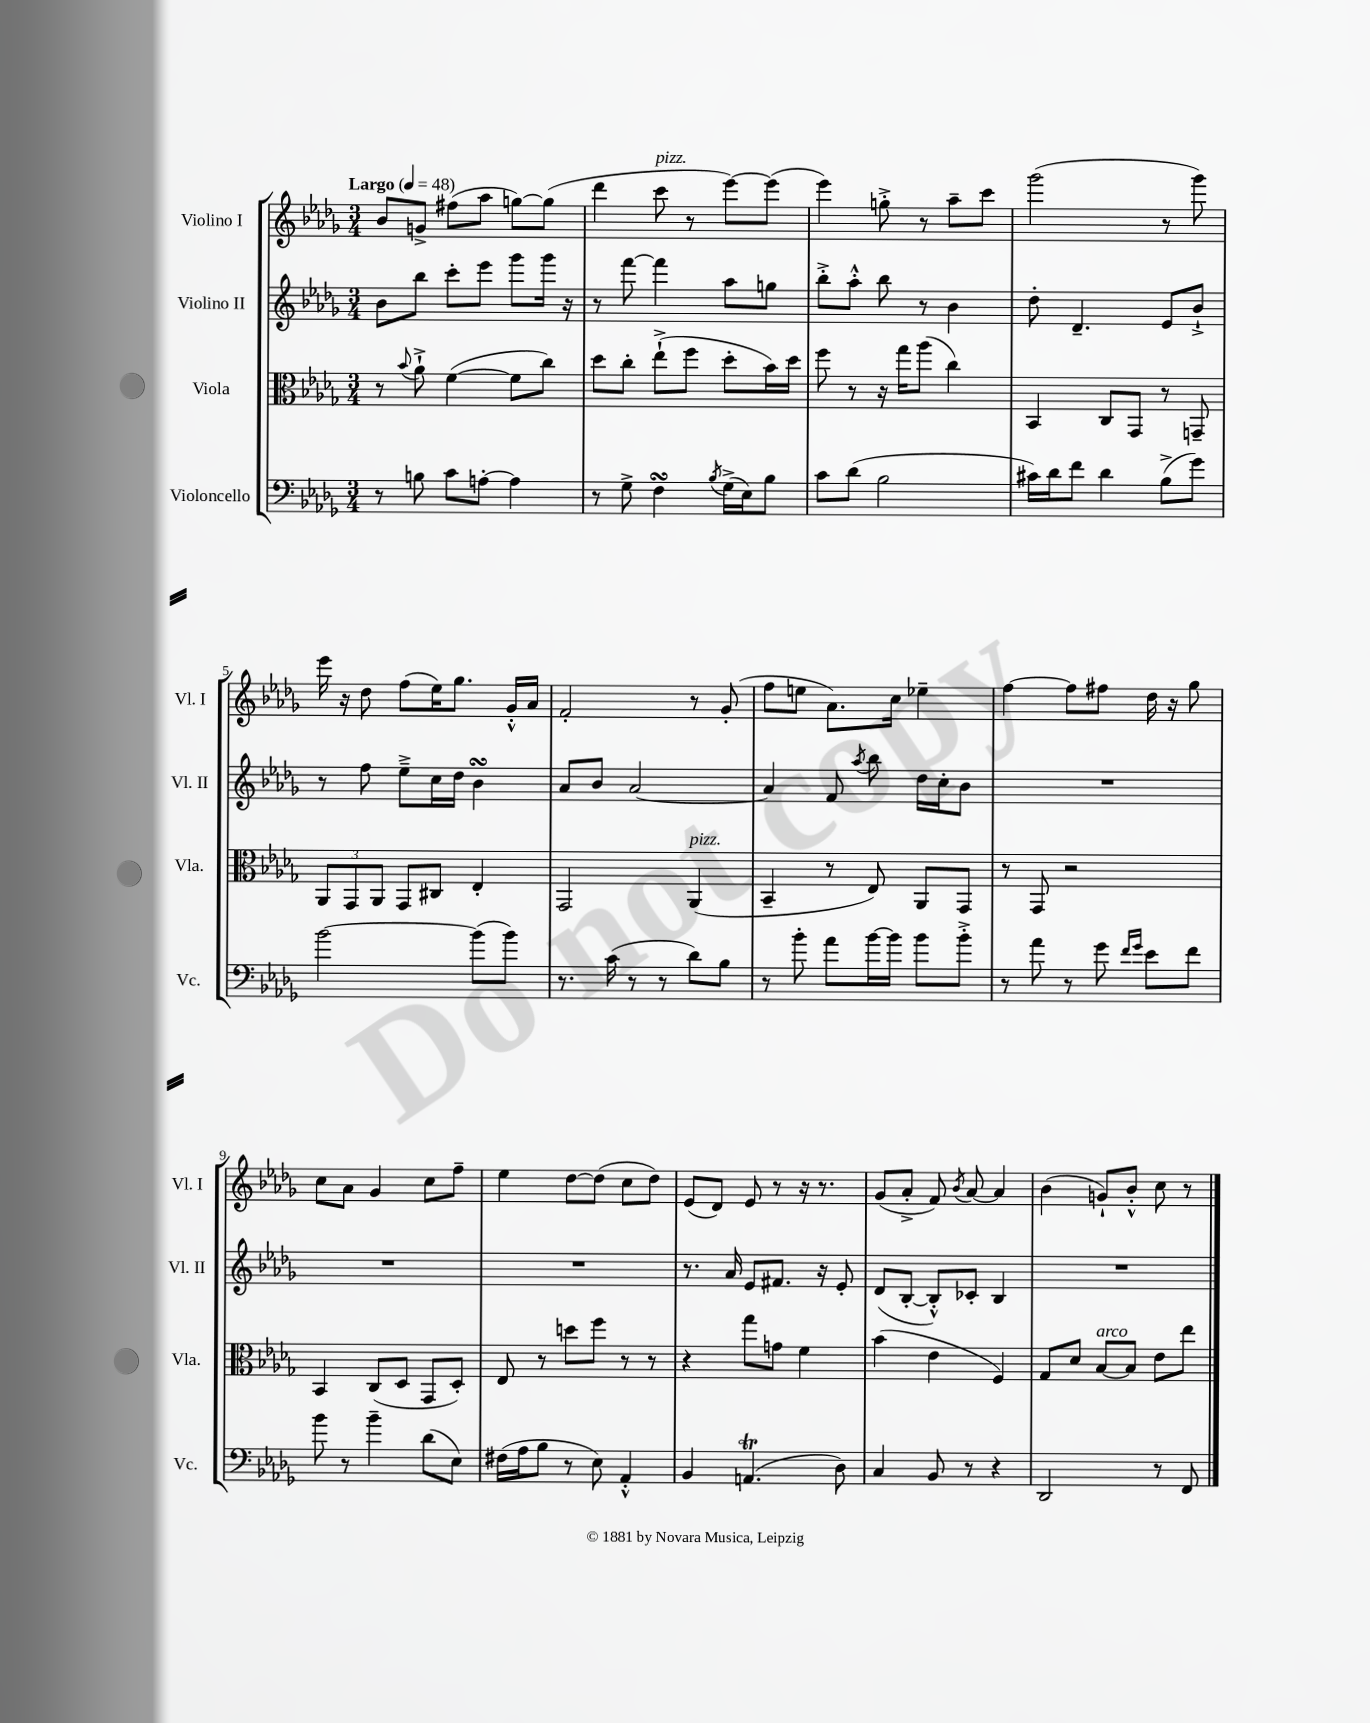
<<
\new StaffGroup <<
\new Staff = "s0" \with { instrumentName = "Violino I" shortInstrumentName = "Vl. I" } {
    \clef treble \key des \major \numericTimeSignature \time 3/4 \tempo "Largo" 4 = 48
    \autoBeamOff bes'8[ g'8]-> fis''8[( aes''8] g''8[~) g''8]( |
    des'''4 c'''8^\markup { \italic "pizz." } r8 ees'''8[~) ees'''8]( |
    ees'''4) g''8-.-> r8 aes''8[-- c'''8] |
    ges'''2( r8 ges'''8) |
    ees'''16 r16 des''8 f''8[( ees''16) ges''8.] ges'16[-.-^ aes'16] |
    f'2-. r8 ges'8-.( |
    f''8[ e''8] aes'8.[) c''16] ees''4-- |
    f''4~ f''8[ fis''8] des''16 r16 ges''8 |
    c''8[ aes'8] ges'4 c''8[ f''8]-- |
    ees''4 des''8[~ des''8]( c''8[ des''8]) |
    ees'8[( des'8]) ees'8 r8 r16 r8. |
    ges'8[( aes'8]-.-> f'8) \acciaccatura { bes'8 } aes'8~ aes'4 |
    bes'4( g'8[-!) bes'8]-.-^ c''8 r8 \bar "|." |
}
\new Staff = "s1" \with { instrumentName = "Violino II" shortInstrumentName = "Vl. II" } {
    \clef treble \key des \major \numericTimeSignature \time 3/4
    \autoBeamOff bes'8[ bes''8] c'''8[-. ees'''8] ges'''8[ ges'''16] r16 |
    r8 f'''8~ f'''4 aes''8[ g''8] |
    bes''8[-.-> aes''8]-.-^ bes''8 r8 bes'4 |
    des''8-. des'4.-- ees'8[ bes'8]-!-> |
    r8 f''8 ees''8[---> c''16 des''16] bes'4\turn |
    aes'8[ bes'8] aes'2~ |
    aes'4 f'8 \acciaccatura { aes''8 } bes''8 des''16[ c''16-. bes'8] |
    R2. |
    R2. |
    R2. |
    r8. aes'16 ees'8[ fis'8.] r16 ees'8-. |
    des'8[( bes8]~-. bes8[-.-^) ces'8]-. bes4 |
    R2. \bar "|." |
}
\new Staff = "s2" \with { instrumentName = "Viola" shortInstrumentName = "Vla." } {
    \clef alto \key des \major \numericTimeSignature \time 3/4
    \autoBeamOff r8 \appoggiatura { bes'8 } aes'8-!-> f'4~( f'8[ c''8]) |
    des''8[ c''8]-. ees''8[-!->( f''8] des''8[-. bes'16) des''16] |
    f''8 r8 r16 ges''16[ aes''8]( c''4) |
    bes,4 c8[ ges,8] r8 g,8-- |
    \tuplet 3/2 { aes,8[ ges,8 aes,8] } ges,8[ cis8] ees4-. |
    ges,2 aes,4^\markup { \italic "pizz." }( |
    bes,4-- r8 ees8) aes,8[ ges,8] |
    r8 ges,8 r2 |
    bes,4 c8[( des8] ges,8[ des8]-.) |
    ees8 r8 d''8[ f''8] r8 r8 |
    r4 ges''8[ g'8] f'4 |
    bes'4( ees'4 f4) |
    ges8[ des'8] bes8[~^\markup { \italic "arco" } bes8] ees'8[ ees''8] \bar "|." |
}
\new Staff = "s3" \with { instrumentName = "Violoncello" shortInstrumentName = "Vc." } {
    \clef bass \key des \major \numericTimeSignature \time 3/4
    \autoBeamOff r8 b8 c'8[ a8]~-. a4 |
    r8 ges8-> f4\turn \acciaccatura { bes8 } ges16[->( ees16) bes8] |
    c'8[ des'8]( bes2 |
    cis'16[) des'16 f'8] des'4 bes8[->( ges'8]) |
    bes'2~ bes'8[( bes'8]) |
    r8. c'16( r8 r8 des'8[) bes8] |
    r8 bes'8-. aes'8[ bes'16~ bes'16] bes'8[ bes'8]-.-> |
    r8 aes'8 r8 ges'8 \grace { f'16[ ges'16] } ees'8[ f'8] |
    bes'8 r8 bes'4-- des'8[( ees8]) |
    fis16[( aes16 bes8] r8 ees8) aes,4-.-^ |
    bes,4 a,4.\trill( des8) |
    c4 bes,8 r8 r4 |
    des,2 r8 f,8 \bar "|." |
}
>>
>>
